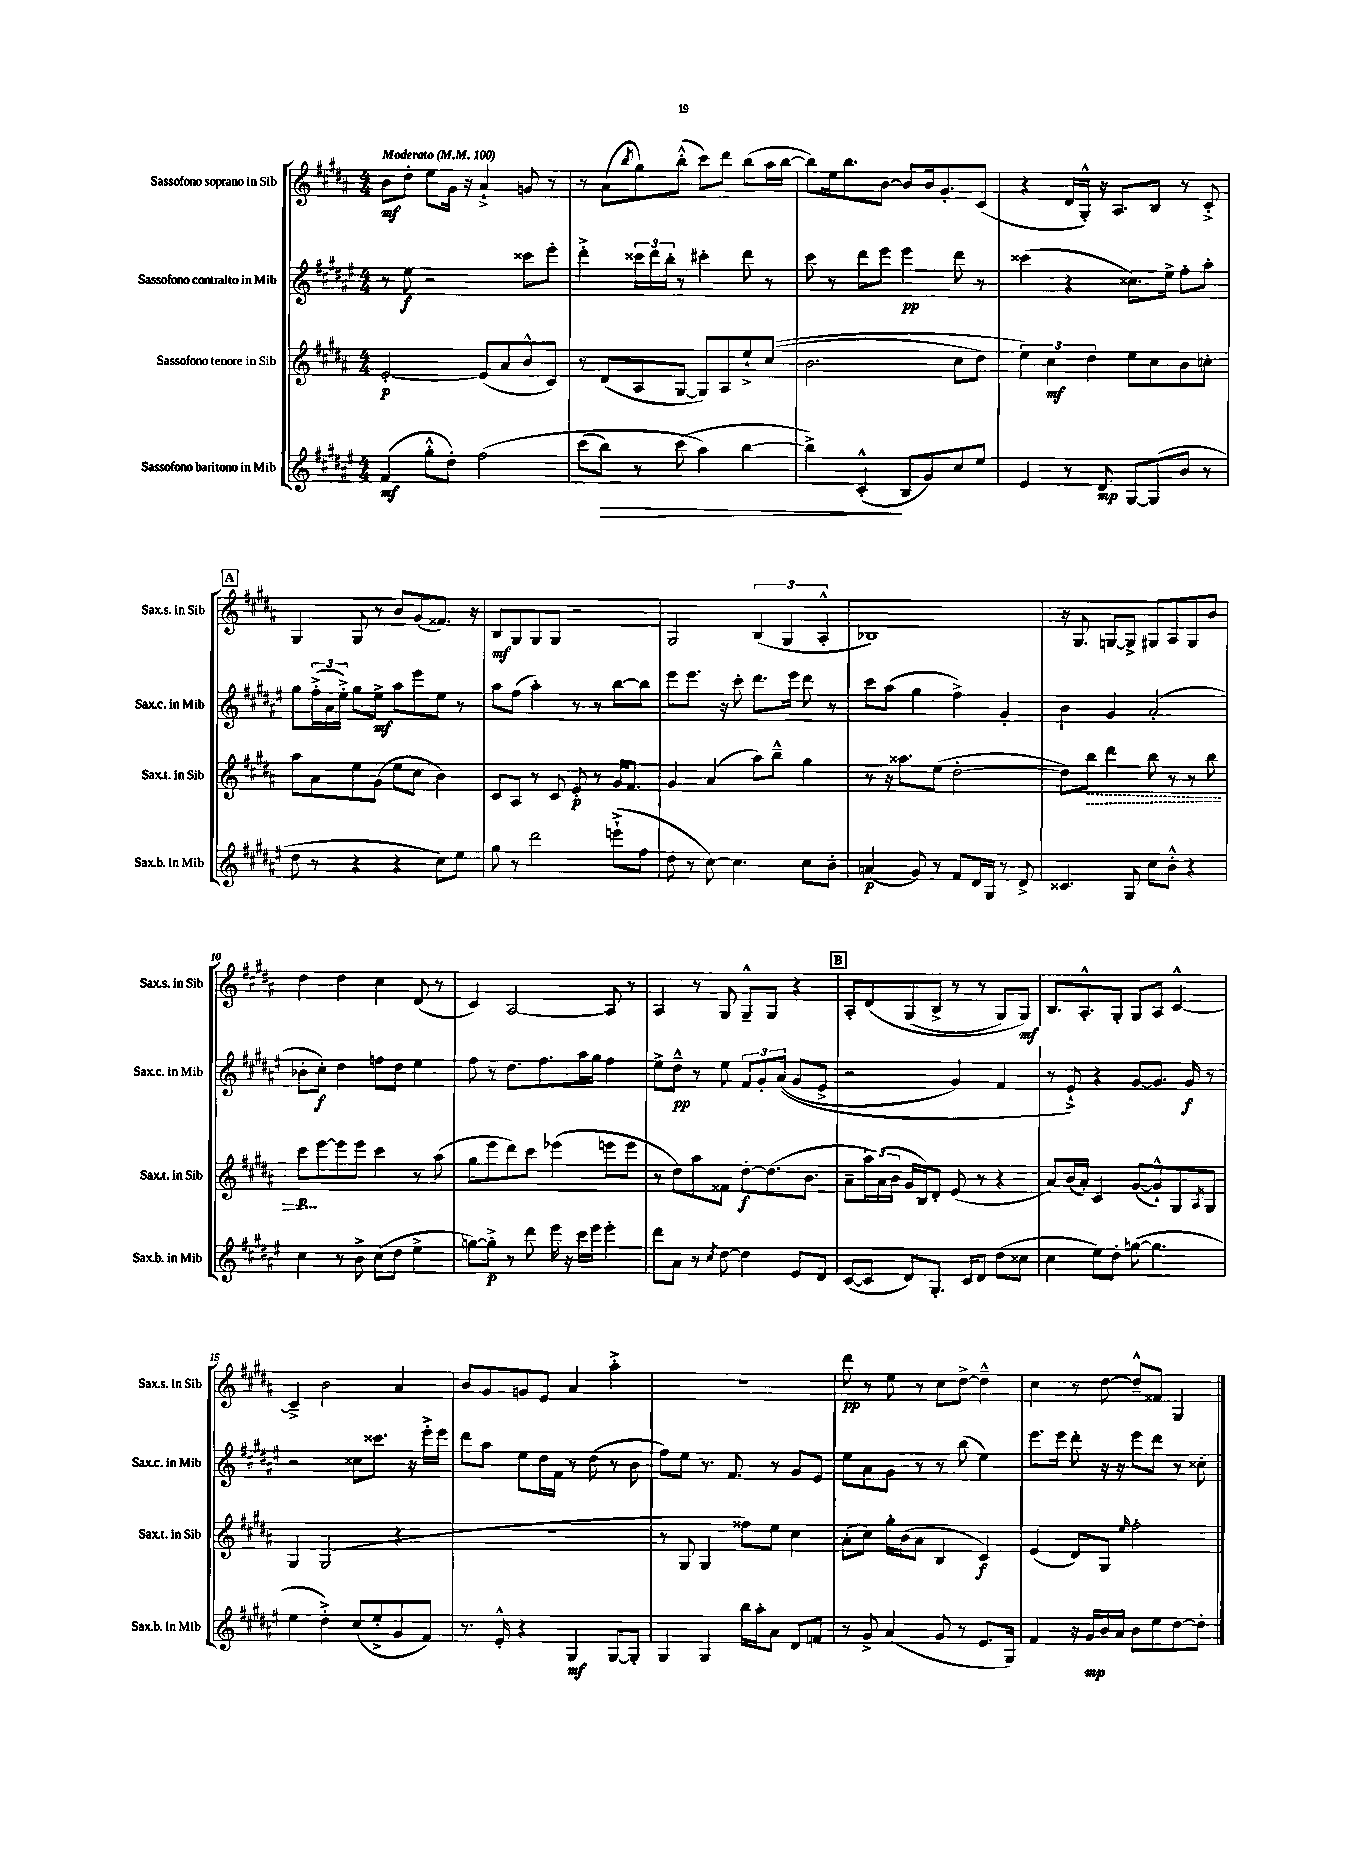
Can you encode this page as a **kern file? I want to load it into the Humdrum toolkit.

**kern	**kern	**kern	**kern
*staff4	*staff3	*staff2	*staff1
*clefG2	*clefG2	*clefG2	*clefG2
*k[f#c#g#d#a#e#]	*k[f#c#g#d#a#]	*k[f#c#g#d#a#e#]	*k[f#c#g#d#a#]
*M4/4	*M4/4	*M4/4	*M4/4
*MM100	*MM100	*MM100	*MM100
(4f#/	[2e'/	8r	8b\L
.	.	8ee#\	8dd#'\J
8gg#'^^\L	.	2r	8ee\L
8dd#'\J)	.	.	16g#\Jk
.	.	.	16r
&(2ff#\	(8e/]L	.	4a#`^/
.	8a#/	.	.
.	8b^^/	8ccc##\L	8g/
.	8c#/J)	8eee#'\J	8r
=	=	=	=
(8ccc#\L	8r	4ddd#'^\	8r
8bb\J)	(8d#/L	.	(8a#\L
.	.	.	8qbb/
8r	8A#/	24ccc##\LL	8gg#\)
.	.	24ddd#\	.
.	.	24bb'\JJ	.
(8ccc#\	[8G#/J	8r	(8bb'^^\J
4aa#\&)	8G#/]L)	4ccc#'\	8ccc#\L)
.	8A#/	.	8ddd#\J
[4bb\	8ee`^/	8ddd#\	(8bb\L
.	&((8cc#/J	8r	16aa#\L
.	.	.	[16bb\JJ
=	=	=	=
4bb^\])	2.b\	8ccc#\	8bb\]L)
.	.	8r	16ee\k
.	.	.	8.bb\
(4c#'^^/	.	8ddd#\L	.
.	.	8eee#\J	[8b\J
8B/L	.	4eee#\	8b/]L
8g#/)	.	.	16b/k
.	.	.	8.g#'/
8cc#/	8cc#\L	8ddd#\	.
8ee#/J	8dd#\J)	8r	(8c#/J
=	=	=	=
4e#/	6ee\&)	(4ccc##\	4r
.	6cc#\	.	.
8r	.	4r	16d#/LL
.	.	.	16G#'^^/JJ)
.	6dd#\	.	.
8d#/	.	.	16r
.	.	.	8.A#/L
[8G#/L	8ee\L	8.cc##\L)	.
(8G#/]	8cc#\	.	8B/J
.	.	16ee#^\Jk	.
8b/J	8b\	8ff#'\L	8r
8r	8cc'\J	8aa#'\J	8c#'^/
=	=	=	=
8dd#\	8aa#\L	8gg#\L	4G#/
8r	8a#\	(24ff#'^\L	.
.	.	24a#\	.
.	.	24ee#'^\JJ)	.
4r	8ee\	8gg#\L	8G#/
.	(8g#\J	8ee#^\J	8r
4r	8ee\L	8aa#\L	8b/L
.	8cc#\J	8eee#\	(8g#/
8cc#\L)	4b\)	8ee#\J	8.f##/J)
8ee#\J	.	8r	.
.	.	.	16r
=	=	=	=
8gg#\	8c#/L	8aa#\L	8B/L
8r	8A#/J	(8ff#\J	8G#/
2ddd#\	8r	4aa#'\)	8G#/
.	8c#/	.	8G#/J
.	8e'/	8r	2r
.	8r	8r	.
(8eee`^\L	16g#/LK	[8bb\L	.
.	8.f#/J	.	.
8ff#\J	.	8bb\]J	.
=	=	=	=
8dd#\	4g#/	8eee#\L	2G#/
8r	.	8.eee#\J	.
[8cc#\)	(4a#/	.	.
.	.	16r	.
4.cc#\]	.	8ccc#'\	.
.	8aa#\L)	8.ddd#\L	(6B/
.	8bb~^^\J	.	.
.	.	.	6G#/
.	.	16eee#\Jk	.
8cc#\L	4gg#\	8ddd#\	.
.	.	.	6A#'^^/
8b'\J	.	8r	.
=	=	=	=
(4a/	8r	8ccc#\L	1B-)
.	16r	(8aa#\J	.
.	8.aa##\L	.	.
8g#/)	.	4gg#\	.
8r	(8ee\J	.	.
8f#/L	[2dd#'\	4ff#^\)	.
16d#/L	.	.	.
16G#/JJ	.	.	.
8r	.	4g#'/	.
8d#^/	.	.	.
=	=	=	=
4.c##/	8dd#\]L)	4b\	16r
.	.	.	8.G#/
.	8bb\J	.	.
.	4ddd#\	4g#/	[8G/L
8G#/	.	.	8G^/]J
8cc#\L	8bb\	(2a#'/	8G#/L
8b'^^\J	8r	.	8A#/
4r	8r	.	8G#/
.	8bb\	.	8b/J
=	=	=	=
4cc#\	8ccc#\L	8b-'\L	4dd#\
.	[8eee\	8cc#'\J)	.
8r	8eee\]	4dd#\	4dd#\
8b^\	8eee\J	.	.
(8cc#\L	4ccc#\	8ff\L	4cc#\
8dd#\J	.	8dd#\J	.
4ee#^\	8r	4ee#\	(8d#/
.	(8aa#\	.	8r
=	=	=	=
[8gg\L)	8gg#\L	8ff#\	4c#/)
8gg'^\]J	8eee\	8r	.
8r	8ddd#\)	8.dd#\L	[2A#/
8ddd#\	8ccc#\J	.	.
.	.	8.ff#\	.
16eee#\	(4eee-\	.	.
16r	.	.	.
16ccc#\LL	.	16aa#\L	.
16eee#\JJ	.	16gg#\JJ	.
4eee#'\	8eee\L	4ff#\	8A#/]
.	8eee\J	.	8r
=	=	=	=
8ddd#\L	8r	8ee#^\L	4A#/
8a#\J	8dd#\L)	8dd#~^^\J	.
8r	8aa#\	8r	8r
8qcc#/	.	.	.
[8dd#\	8f##\J	8ee#\	8G#/
4dd#\]	[8dd#'\L	12f#/L	8G#~^^/L
.	.	12g#'/	.
.	(8.dd#\]	.	8G#/J
.	.	&((12a#/J	.
8e#/L	.	8g#/L	4r
.	8.b\J	.	.
8d#/J	.	8e#^/J	.
=	=	=	=
([8c#/L	8a#~\L	2r	8A#'/L
8c#/]J	24aa#\L)	.	&(8d#/
.	(24a#\	.	.
.	24b\JJ	.	.
8d#/L)	16g#/LL	.	(8G#/
.	16B/J)	.	.
8.G#'/J	8d#'/J	.	8B^/J
.	(8e/	4g#/)	8r
16c#/LK	.	.	.
8d#/J	8r	.	8r
(8dd#\L	4r	4f#/	8G#/L)
8cc##\J	.	.	8G#/J&)
=	=	=	=
4cc#\	8a#/L)	8r	8.B/L
.	(16b/L	8e#`^/&)	.
.	16a#'/JJ)	.	8.A#'^^/
8ee#\L)	4c#/	4r	.
8dd#'\J	.	.	8G#'/J
([8gg\	([8g#/L	[8g#/L	8G#/L
4.gg\]	8g#`^^/])	8.g#/]J	8A#/J
.	8G#/	.	[4c#^^/
.	.	16g#/	.
.	8qA#/	.	.
.	8G#/J	8r	.
=	=	=	=
4ee#\	4G#/	2r	4c#~^/]
4dd#'^\)	(2G#/	.	2b\
(8cc#/L	.	8cc##\L	.
8ee#'^/	.	8.ccc##\J	.
8g#/	4r	.	4a#/
.	.	16r	.
8f#/J)	.	16eee#'^\LL	.
.	.	16eee#\JJ	.
=	=	=	=
8.r	1r	8ddd#\L	8b/L
.	.	8aa#\J	8g#/
16e#'^^/	.	.	.
4r	.	8ee#\L	8g/
.	.	16dd#\L	8e/J
.	.	16f#\JJ	.
4G#/	.	8r	4a#/
.	.	(8dd#\	.
[8G#/L	.	8r	4aa#'^\
8G#'/]J	.	8b\	.
=	=	=	=
4G#/	8r	8ff#\L)	1r
.	8G#/	8ee#\J	.
4G#/	4G#/	8.r	.
.	.	8.f#/	.
16bb\LL	8ff##\L)	.	.
16aa#'\J	.	.	.
8a#\J	8ee\J	8r	.
8d#/L	4cc#\	8g#/L	.
8f/J	.	8e#/J	.
=	=	=	=
8r	(8a#'\L	8ee#\L	8ddd#\
8g#^/	8cc#\J)	8a#\	8r
(4a#/	16gg#'\LL	8g#\J	8ee\
.	(16b\J	.	.
.	8a#\J	8r	8r
8g#/	4B/	8r	8cc#\L
8r	.	(8bb\	[8dd#^\J
8.e#/L	4c#/)	4ee#\)	4dd#~^^\]
16G#/Jk)	.	.	.
=	=	=	=
4f#/	(4e/	8.eee#\L	4cc#\
.	.	16eee#\Jk	.
16r	8d#/L)	8ddd#'\	8r
16g#/LL	.	.	.
16b/	8G#/J	16r	[8dd#\
16a#/JJ	.	16r	.
.	16qqee/	.	.
8b\L	2ff#'\	8eee#\L	8dd#~^^/]L
8ee#\	.	8ddd#\J	8f##/J
[8dd#\	.	8r	4G#/
8dd#'\]J	.	8cc##'\	.
==	==	==	==
*-	*-	*-	*-
